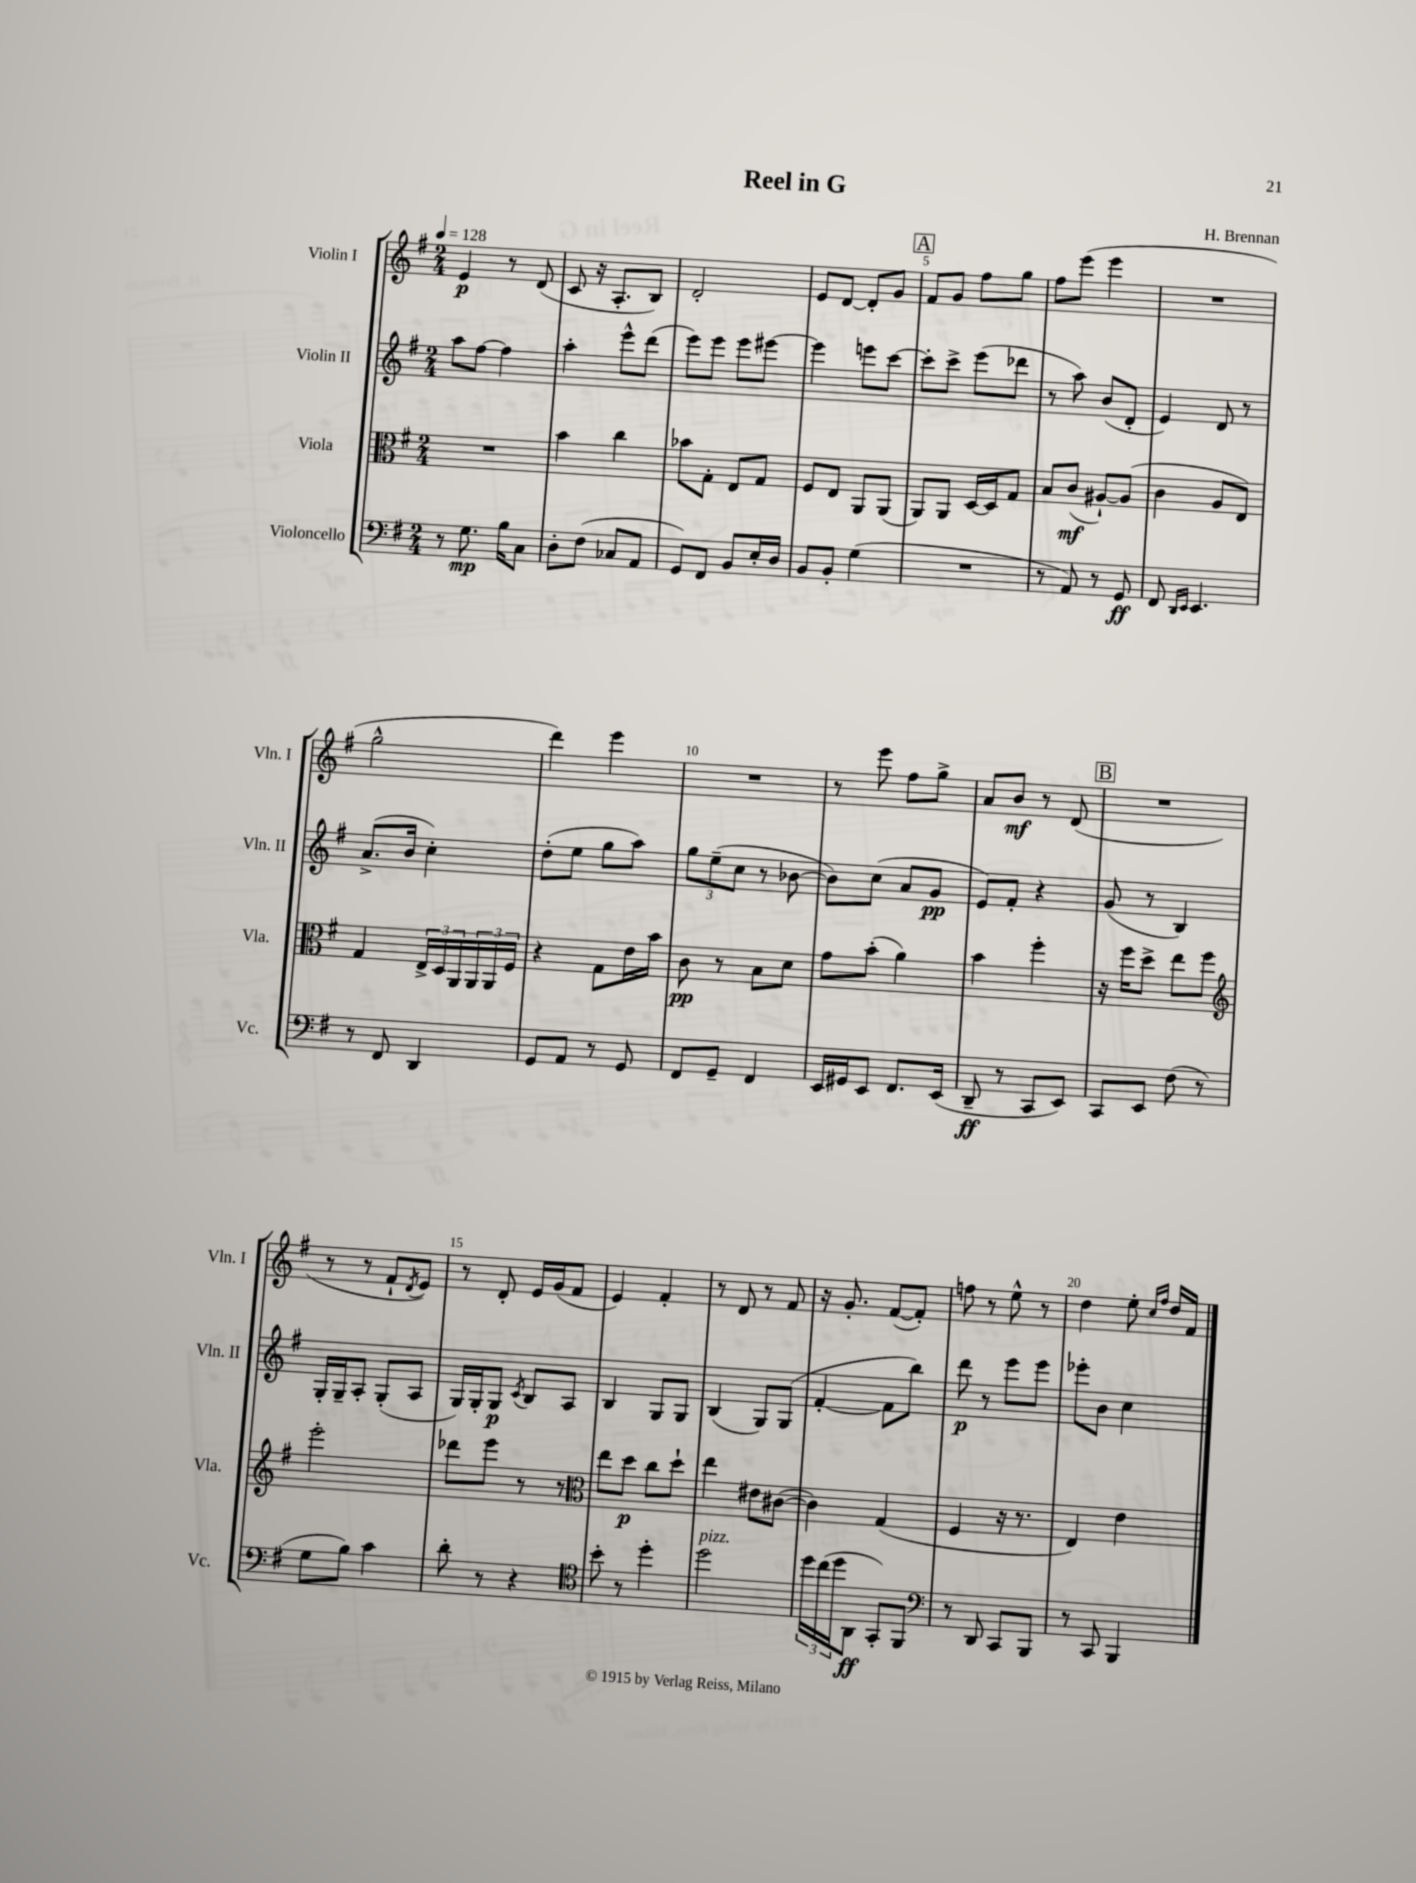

**kern	**dynam	**kern	**dynam	**kern	**dynam	**kern	**dynam
*part4	*part4	*part3	*part3	*part2	*part2	*part1	*part1
*staff4	*staff4	*staff3	*staff3	*staff2	*staff2	*staff1	*staff1
*I"Violoncello	*	*I"Viola	*	*I"Violin II	*	*I"Violin I	*
*I'Vc.	*	*I'Vla.	*	*I'Vln. II	*	*I'Vln. I	*
*clefF4	*	*clefC3	*	*clefG2	*	*clefG2	*
*k[f#]	*	*k[f#]	*	*k[f#]	*	*k[f#]	*
*M2/4	*	*M2/4	*	*M2/4	*	*M2/4	*
*MM128	*	*MM128	*	*MM128	*	*MM128	*
=1	=1	=1	=1	=1	=1	=1	=1
8r	.	2r	.	8aa\L	.	4e/	p
8.G\	mp	.	.	[8ff#\J	.	.	.
.	.	.	.	4ff#\]	.	8r	.
16B\KL	.	.	.	.	.	.	.
8C\J	.	.	.	.	.	(8d/	.
=2	=2	=2	=2	=2	=2	=2	=2
8D'\L	.	4b\	.	4aa'\	.	8c/	.
(8F#\J	.	.	.	.	.	16r	.
.	.	.	.	.	.	8.A'/L	.
8C-X/L	.	4cc\	.	8eee^^\L	.	.	.
8AA/J	.	.	.	(8ddd\J	.	8B/J)	.
=3	=3	=3	=3	=3	=3	=3	=3
8GG/L)	.	8b-X\L	.	8eee\L)	.	2d'/	.
8FF#/J	.	8G'\J	.	8eee\J	.	.	.
8BB/L	.	8E/L	.	8eee\L	.	.	.
16E'/L	.	8G/J	.	[8eee#X\J	.	.	.
16D/JJ	.	.	.	.	.	.	.
=4	=4	=4	=4	=4	=4	=4	=4
8BB/L	.	8F#/L	.	4eee#\]	.	8e/L	.
8BB'/J	.	8E/J	.	.	.	[8d/J	.
(4G\	.	8AA/L	.	8eeen\L	.	8d'/L]	.
.	.	(8AA/J	.	[8ccc\J	.	8g/J	.
!!LO:REH:place=s1:t=A
=5	=5	=5	=5	=5	=5	=5	=5
2r	.	8AA/L)	.	8ccc'\L]	.	8f#/L	.
.	.	8AA/J	.	8ccc^\J	.	8g/J	.
.	.	[16D/LL	.	(8eee\L	.	8ff#\L	.
.	.	16D/J]	.	.	.	.	.
.	.	8G/J	.	8ddd-X\J	.	8gg\J	.
=6	=6	=6	=6	=6	=6	=6	=6
8r	.	8B/L	.	8r	.	8ff#\L	.
8AA/)	.	(8c/J	mf	8aa\)	.	(8eee\J	.
8r	.	[8A#X`/L)	.	(8b/L	.	4eee\	.
8GG/	ff	(8A#/J]	.	8d'/J	.	.	.
=7	=7	=7	=7	=7	=7	=7	=7
8FF#/	.	4c\	.	4e/)	.	2r	.
16qqDD/LL	.	.	.	.	.	.	.
16qqEE/JJ	.	.	.	.	.	.	.
4.EE/	.	.	.	.	.	.	.
.	.	8A/L	.	8d/	.	.	.
.	.	8E/J)	.	8r	.	.	.
!!LO:LB:g=z
=8	=8	=8	=8	=8	=8	=8	=8
8r	.	4G/	.	(8.a^/L	.	2gg^^\	.
8FF#/	.	.	.	.	.	.	.
.	.	.	.	16b/Jk	.	.	.
4DD/	.	24E^/LL	.	4cc'\)	.	.	.
.	.	24D/	.	.	.	.	.
.	.	24AA/	.	.	.	.	.
.	.	24AA/	.	.	.	.	.
.	.	24AA/	.	.	.	.	.
.	.	24F#/JJ	.	.	.	.	.
=9	=9	=9	=9	=9	=9	=9	=9
8GG/L	.	4r	.	(8dd'\L	.	4ddd\)	.
8AA/J	.	.	.	8ee\J	.	.	.
8r	.	8G\L	.	8gg\L	.	4eee\	.
8GG/	.	16e\L	.	8aa\J)	.	.	.
.	.	16b\JJ	.	.	.	.	.
=10	=10	=10	=10	=10	=10	=10	=10
8FF#/L	.	8c\	pp	12gg\L	.	2r	.
.	.	.	.	(12ee~\	.	.	.
8GG~/J	.	8r	.	.	.	.	.
.	.	.	.	12cc\J	.	.	.
4FF#/	.	8B\L	.	8r	.	.	.
.	.	8d\J	.	[8b-X\	.	.	.
=11	=11	=11	=11	=11	=11	=11	=11
16EE/LL	.	8g\L	.	8b-\L])	.	8r	.
16GG#X/J	.	.	.	.	.	.	.
8EE/J	.	(8b'\J	.	(8cc\J	.	8eee\	.
8.FF#/L	.	4a\)	.	8a/L	.	8ff#\L	.
.	.	.	.	8g/J	pp	8gg^\J	.
(16EE/Jk	.	.	.	.	.	.	.
=12	=12	=12	=12	=12	=12	=12	=12
8DD~/	ff	4b\	.	8e/L)	.	8a/L	.
8r	.	.	.	8f#'/J	.	8b/J	mf
8CC/L	.	4ff#'\	.	4r	.	8r	.
8EE/J)	.	.	.	.	.	(8d/	.
!!LO:REH:place=s1:t=B
=13	=13	=13	=13	=13	=13	=13	=13
8CC/L	.	16r	.	(8g/	.	2r	.
.	.	16ff#\KL	.	.	.	.	.
8EE/J	.	8dd^\J	.	8r	.	.	.
(8F#\	.	8ee\L	.	4B/)	.	.	.
8r	.	8ff#\J	.	.	.	.	.
!!LO:LB:g=z
=14	=14	=14	=14	=14	=14	=14	=14
*	*	*clefG2	*	*	*	*	*
8G\L	.	2eee'\	.	16G'/LL	.	8r	.
.	.	.	.	16G~/J	.	.	.
8B\J)	.	.	.	8A'/J	.	8r	.
4c\	.	.	.	(8G'/L	.	8f#`/L	.
.	.	.	.	.	.	8qd/	.
.	.	.	.	8A/J	.	8e/J)	.
=15	=15	=15	=15	=15	=15	=15	=15
8d'\	.	8ddd-X\L	.	16G/LL)	.	8r	.
.	.	.	.	16G'/J	.	.	.
8r	.	8eee\J	.	8G/J	p	8d'/	.
.	.	.	.	8qc/	.	.	.
4r	.	8r	.	8B/L	.	16e/LL	.
.	.	.	.	.	.	(16g/J	.
.	.	8r	.	8A/J	.	8f#/J	.
=16	=16	=16	=16	=16	=16	=16	=16
*clefC4	*	*clefC3	*	*	*	*	*
8b'\	.	8ee\L	.	4B/	.	4e/)	.
8r	.	8dd\J	p	.	.	.	.
4dd'\	.	8cc\L	.	8G/L	.	4f#'/	.
.	.	8dd`\J	.	8G/J	.	.	.
=17	=17	=17	=17	=17	=17	=17	=17
!LO:TX:a:i:t=pizz.	!	!	!	!	!	!	!
2dd\	.	4ee\	.	(4B/	.	8r	.
.	.	.	.	.	.	8d/	.
.	.	8e#X\L	.	8G/L)	.	8r	.
.	.	([8c#X\J	.	(8G/J	.	8f#/	.
=18	=18	=18	=18	=18	=18	=18	=18
24dd\LL	.	4c#\])	.	[4f#'/	.	16r	.
(24cc\	.	.	.	.	.	.	.
.	.	.	.	.	.	8.g'/	.
24dd\J	.	.	.	.	.	.	.
8AA\J	ff	.	.	.	.	.	.
8GG'/L)	.	(4G/	.	8f#\L]	.	([8f#/L	.
8FF#/J	.	.	.	8bb\J)	.	8f#'/J])	.
=19	=19	=19	=19	=19	=19	=19	=19
*clefF4	*	*	*	*	*	*	*
8r	.	4F#/	.	8ddd\	p	8ffn\	.
8DD/	.	.	.	8r	.	8r	.
8CC/L	.	16r	.	8eee\L	.	8ee^^\	.
.	.	8.r	.	.	.	.	.
8BBB/J	.	.	.	8eee\J	.	8r	.
=20	=20	=20	=20	=20	=20	=20	=20
8r	.	4E/)	.	8eee-X'\L	.	4dd\	.
8CC/	.	.	.	8b\J	.	.	.
4BBB/	.	4e\	.	4cc\	.	8ee'\	.
.	.	.	.	.	.	16qqcc/LL	.
.	.	.	.	.	.	16qqff#/JJ	.
.	.	.	.	.	.	16dd/LL	.
.	.	.	.	.	.	16f#/JJ	.
==	==	==	==	==	==	==	==
*-	*-	*-	*-	*-	*-	*-	*-
